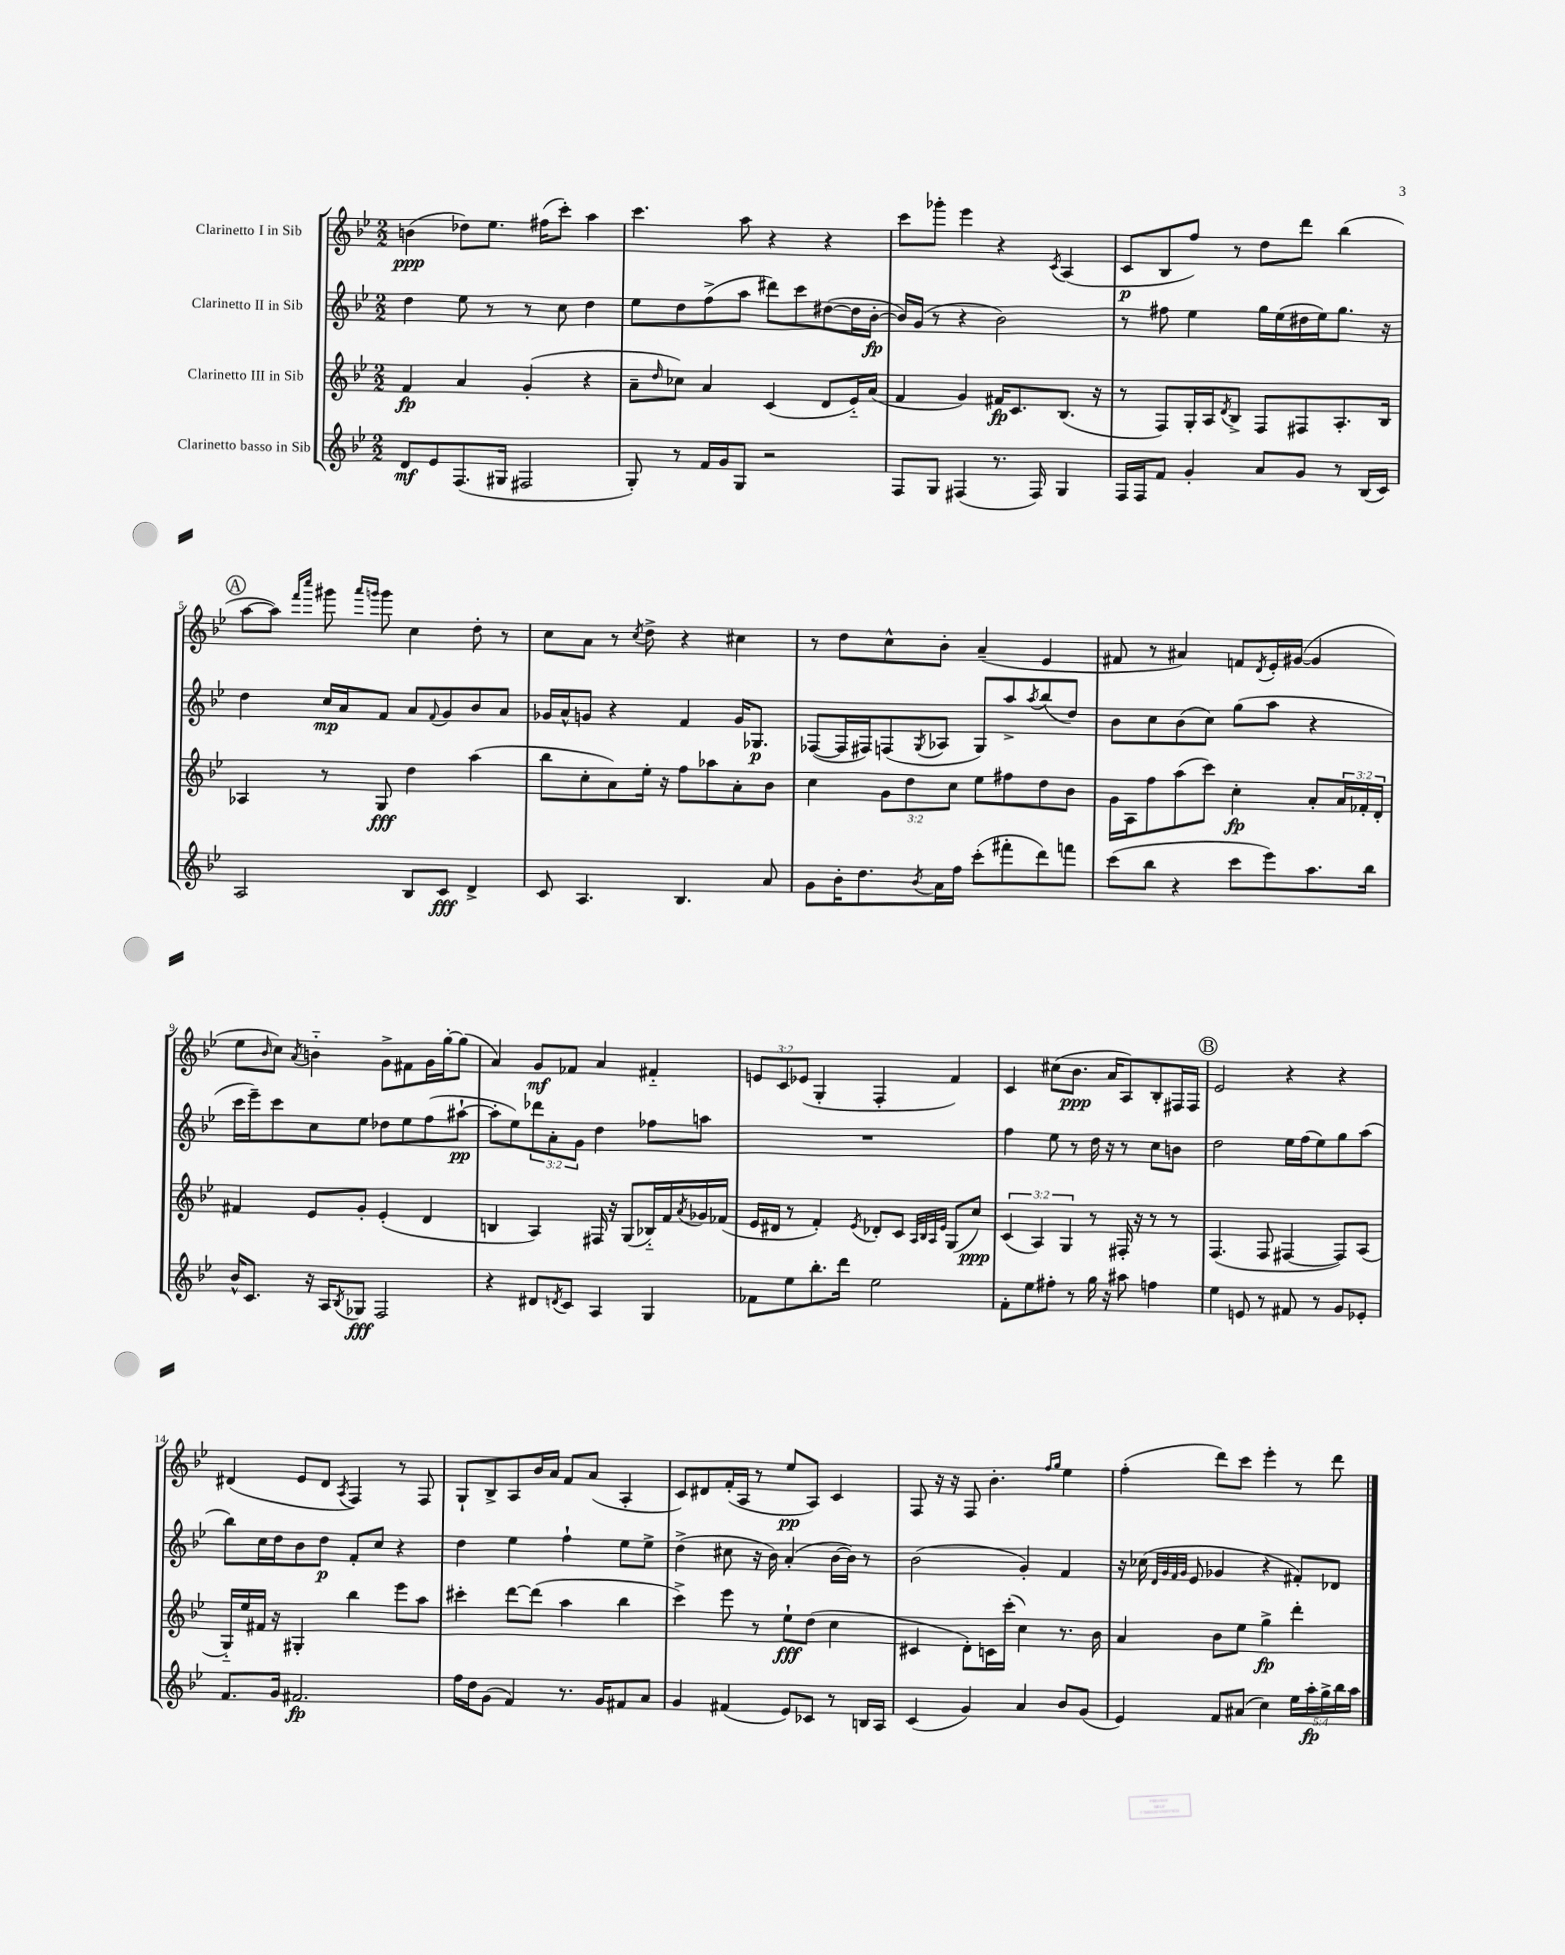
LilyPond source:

<<
\new StaffGroup <<
\new Staff = "s0" \with { instrumentName = "Clarinetto I in Sib" } {
    \clef treble \key bes \major \numericTimeSignature \time 2/2 \override Staff.TupletNumber.text = #tuplet-number::calc-fraction-text
    b'4\ppp( des''8) ees''8. fis''16( c'''8-.) a''4 |
    c'''4. a''8 r4 r4 |
    c'''8 ges'''8-. ees'''4 r4 \acciaccatura { c'8 } a4( |
    c'8\p bes8 f''8) r8 d''8 d'''8 bes''4( |
    \mark \markup { \circle "A" } a''8~ a''8) \grace { f'''16 c''''16 } gis'''8 \grace { a'''16 g'''16 } g'''8 c''4 d''8-. r8 |
    c''8 a'8 r8 \acciaccatura { c''8 } d''8-> r4 cis''4 |
    r8 d''8 c''8-^ bes'8-. a'4--( ees'4 |
    fis'8 r8 ais'4) f'8 \acciaccatura { d'8 } ees'16-. gis'16~( gis'4 |
    ees''8 \grace { bes'16 } c''8) \acciaccatura { a'8 } b'4-_ g'8-> fis'8 g'16 g''16~-. g''8( |
    a'4) g'8\mf fes'8 a'4 fis'4-_ |
    \tuplet 3/2 { e'8 c'8 ees'8( } g4-. f4-. f'4) |
    c'4 cis''8( bes'8.\ppp a'16 a8) bes8-. fis16 fis16 |
    \mark \markup { \circle "B" } ees'2 r4 r4 |
    dis'4( ees'8 dis'8 \acciaccatura { a8 } f4) r8 f8 |
    g8-! bes8-> a8 bes'16 a'16 f'8 a'8( a4-. |
    c'8) dis'8 f'16-.( a16 r8 ees''8\pp a8) c'4 |
    f8 r16 r16 f8 bes'4.-. \grace { f''16 g''16 } ees''4 |
    f''4-.( d'''8) c'''8 ees'''4-. r8 d'''8 \bar "|." |
}
\new Staff = "s1" \with { instrumentName = "Clarinetto II in Sib" } {
    \clef treble \key bes \major \numericTimeSignature \time 2/2 \override Staff.TupletNumber.text = #tuplet-number::calc-fraction-text
    d''4 ees''8 r8 r8 c''8 d''4 |
    ees''8 d''8 f''8->( a''8 dis'''8) c'''8 dis''8~( dis''16 bes'16~-.\fp |
    bes'16) g'16( r8 r4 bes'2) |
    r8 fis''8 ees''4 g''16 ees''16( dis''16 ees''16) g''8. r16 |
    \mark \markup { \circle "A" } d''4 c''16\mp a'16 f'8 a'8 \appoggiatura { f'8 } g'8 bes'8 a'8 |
    ges'16 a'16-^ g'8 r4 f'4 g'16 ges8.\p |
    fes8~( fes16 fis16) f8( \acciaccatura { g8 } aes8 g8) a''8-> \acciaccatura { a''8 } bes''8( d''8) |
    bes'8 c''8 bes'8( c''8) g''8( a''8 r4 |
    c'''16 ees'''16--) c'''8 c''8 ees''8 des''8 ees''8 f''8( ais''8~-!\pp |
    ais''8-. ees''8) \tuplet 3/2 { des'''8 a'8-. g'8 } d''4 fes''8 a''8 |
    R1 |
    f''4 ees''8 r8 d''16 r16 r8 c''8 b'8 |
    \mark \markup { \circle "B" } d''2 ees''16 f''16( ees''8) g''8 a''8( |
    bes''8) c''16 d''16 bes'8 d''8\p f'8-. c''8 r4 |
    d''4 ees''4 f''4-! ees''8 ees''8-> |
    d''4->( cis''8 r16 bes'16) a'4-.( bes'16~ bes'16) r8 |
    bes'2( g'4-.) f'4 |
    r16 ces''16( \grace { d'32 g'32 f'32 g'32 } ees'8 ges'4 r4 fis'8-.) des'8 \bar "|." |
}
\new Staff = "s2" \with { instrumentName = "Clarinetto III in Sib" } {
    \clef treble \key bes \major \numericTimeSignature \time 2/2 \override Staff.TupletNumber.text = #tuplet-number::calc-fraction-text
    f'4\fp a'4 g'4-.( r4 |
    a'8-- \grace { d''16 } ces''8) a'4 c'4( d'8 ees'16-_) a'16( |
    f'4 g'4) fis'16\fp c'8. bes8.( r16 |
    r8 f8) g16-. a16 \acciaccatura { d'8 } bes8-> f8 fis8 a8.-. bes16 |
    \mark \markup { \circle "A" } aes4 r8 g8\fff d''4 a''4( |
    bes''8 c''8-. a'8) ees''16-. r16 f''8 aes''8 a'8-. bes'8 |
    c''4 \tuplet 3/2 { g'8 d''8 c''8 } ees''8 fis''8 d''8 bes'8 |
    g'16 a16 f''8 a''8( c'''8) c''4-.\fp a'8-. \tuplet 3/2 { a'16 fes'16-. d'16-. } |
    fis'4 ees'8 g'8-. ees'4-.( d'4 |
    b4 a4) fis16 r16 g8( bes16-_) f'16 \acciaccatura { a'8 } ges'16 fes'16( |
    ees'16 dis'16 r8 f'4-.) \acciaccatura { ees'8 } des'8-. c'8 \grace { a32 bes32 a32 ees'32 } g8( c''8\ppp) |
    \tuplet 3/2 { c'4( a4) g4 } r8 fis16-. r16 r8 r8 |
    \mark \markup { \circle "B" } f4.( f8 fis4~ fis8) a8( |
    g16-_) ees''16 fis'16 r16 gis4-. bes''4 ees'''8 a''8 |
    cis'''4-. d'''8~ d'''8( a''4 bes''4 |
    c'''4->) ees'''8 r8 ees''8-!\fff d''8( c''4 |
    cis'4 d'8-.) c'16 c'''16-.( c''4) r8. bes'16 |
    a'4 bes'8 ees''8 g''4->\fp d'''4-. \bar "|." |
}
\new Staff = "s3" \with { instrumentName = "Clarinetto basso in Sib" } {
    \clef treble \key bes \major \numericTimeSignature \time 2/2 \override Staff.TupletNumber.text = #tuplet-number::calc-fraction-text
    d'8\mf ees'8 f8.( gis16 fis2 |
    g8-.) r8 f'16 g'16 g8 r2 |
    f8 g8 fis4( r8. fis16) g4 |
    f16 f16 f'8 g'4-. a'8 g'8 r8 bes16( c'16) |
    \mark \markup { \circle "A" } a2 bes8 c'8\fff d'4-> |
    c'8 a4. bes4. a'8 |
    g'8 bes'16-. d''8. \acciaccatura { bes'8 } a'16 f''16 c'''8-.( fis'''8-. d'''8) f'''8 |
    c'''8( bes''8 r4 c'''8 ees'''8) a''8. bes''16 |
    bes'16-^ c'8. r16 a16 \acciaccatura { bes8 } ges8\fff f2 |
    r4 dis'8 \acciaccatura { d'8 } c'8 a4 g4 |
    fes'8 ees''8 bes''8.-. d'''16 ees''2 |
    f'8-. ees''8 fis''8-. r8 g''16 r16 ais''8 f''4 |
    \mark \markup { \circle "B" } ees''4 e'8 r8 fis'8 r8 g'8 ees'8-. |
    f'8. g'16 fis'2.\fp |
    f''16 d''16 g'8( f'4) r8. g'16 fis'8 a'8 |
    g'4 fis'4( ees'8) ces'8 r8 b16 a16 |
    c'4( g'4) a'4 bes'8 g'8( |
    ees'4) f'8 ais'8( c''4) \tuplet 5/4 { ees''16 a''16-.\fp g''16-> bes''16 a''16 } \bar "|." |
}
>>
>>
